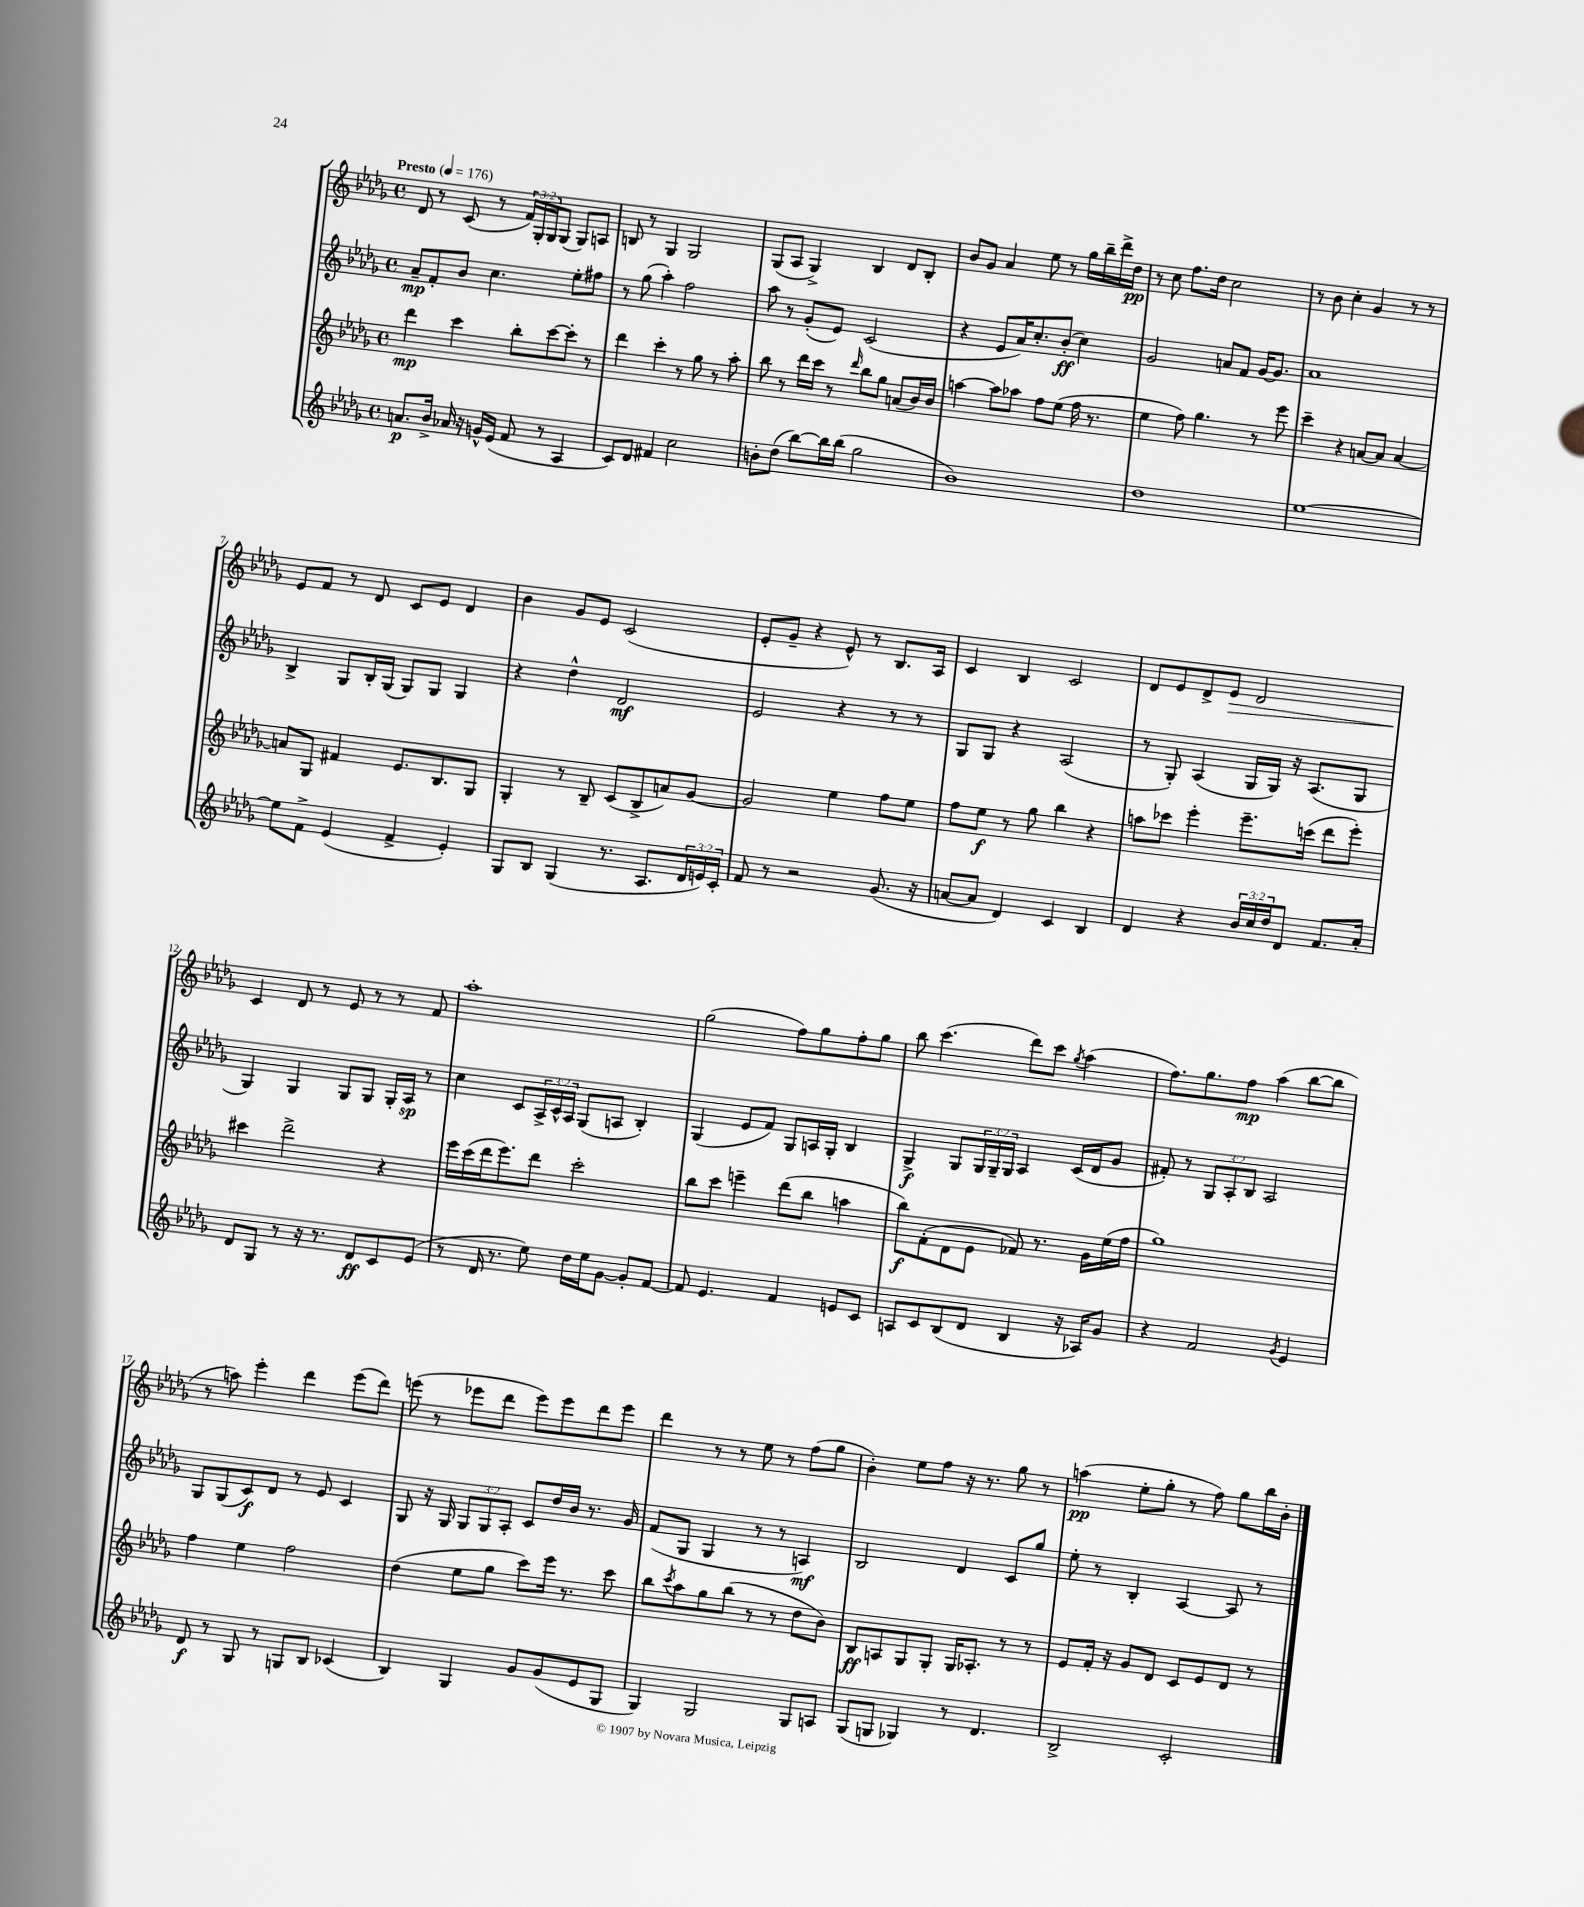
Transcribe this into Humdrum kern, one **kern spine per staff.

**kern	**kern	**kern	**kern
*staff4	*staff3	*staff2	*staff1
*clefG2	*clefG2	*clefG2	*clefG2
*k[b-e-a-d-g-]	*k[b-e-a-d-g-]	*k[b-e-a-d-g-]	*k[b-e-a-d-g-]
*M4/4	*M4/4	*M4/4	*M4/4
*met(c)	*met(c)	*met(c)	*met(c)
*MM176	*MM176	*MM176	*MM176
8.a/L	4ddd-\	8a-~/L	8d-/
.	.	8f'/	8r
16b-^/Jk	.	.	.
16a-/	4ccc\	8b-/J	(8c/
16r	.	.	.
16g^^/LL	.	4.cc\	8r
(16e-/JJ	.	.	.
8f/	8bb-'\L	.	24f/LL)
.	.	.	24G-'/
.	.	.	24G-/J
8r	[8ccc\	.	(8G-/J
4A-/	8ccc'\]J	8ee-'\L	8G-/L)
.	8r	8ff#\J	8A/J
=	=	=	=
8c/L)	4ddd-\	8r	8B/
8d-/J	.	(8gg-\	8r
4f#/	4ccc'\	4aa-'\)	4G-/
2cc\	8r	2ff\	2G-/
.	8gg-\	.	.
.	8r	.	.
.	8aa-'\	.	.
=	=	=	=
8b'\L	8bb-\	8aa-\	(8G-/L
(8dd-\J	8r	8r	8A-/J
[8bb-\L)	16ddd-\LL	(8g-'/L	4G-^/)
.	16ccc\JJ	.	.
16bb-\]L	8r	8e-/J)	.
(16bb-\JJ	.	.	.
.	16qqddd-/	.	.
2gg-\	8bb-\L	(2c/	4B-/
.	8gg-\J	.	.
.	(8a/L	.	8d-/L
.	16b-/L)	.	8B-'/J
.	16b-/JJ	.	.
=	=	=	=
1b-)	[4aa\	4r	8b-/L
.	.	.	8g-/J
.	8aa\]L	8e-/L	4a-/
.	8aa-\J	16a-/K)	.
.	.	8.cc'/	.
.	8ff\L	.	8ee-\
.	(8ee-\J	(8b-'/J	8r
.	16ff\	4cc\)	16gg-\LL
.	8.r	.	16bb-~\
.	.	.	16ddd-^\
.	.	.	16dd-\JJ
=	=	=	=
1dd-	4ee-\	2g-/	8r
.	.	.	8cc\
.	8ff\)	.	8.ff\L
.	4.gg-\	.	.
.	.	.	16dd-\Jk
.	.	8a/L	2cc\
.	.	8f/J	.
.	8r	[16g-/LK	.
.	.	8.g-/]J	.
.	8eee-\	.	.
=	=	=	=
[1ee-	4ccc~\	1a-	8r
.	.	.	8b-\
.	4r	.	4cc'\
.	[8a/L	.	4g-/
.	8a/]J	.	.
.	[4a/	.	8r
.	.	.	8r
=	=	=	=
8ee-\]L	8a/]L	4B-^/	8e-/L
8f^\J	8G-/J	.	8f/J
(4e-/	4f#/	8G-/L	8r
.	.	16B-'/L	8d-/
.	.	(16G-/JJ	.
4f^/	8.e-/L	8G-/L)	8c/L
.	.	8G-/J	8e-/J
.	8.B-/	.	.
4e-'/)	.	4G-/	4d-/
.	8G-/J	.	.
=	=	=	=
8G-/L	4G-'/	4r	4b-\
8B-/J	.	.	.
(4G-/	8r	4dd-^^\	8g-/L
.	8B-~/	.	8e-/J
8.r	(8c/L	2d-/	(2c/
.	8B-^/	.	.
8.A-/L	.	.	.
.	8a/)	.	.
24d-/L	[8g-/J	.	.
24e/)	.	.	.
24c'/JJ	.	.	.
=	=	=	=
8f/	2g-/]	2e-/	8e-'/L
8r	.	.	8g-~/J
2r	.	.	4r
.	4ee-\	4r	8e-^^/)
.	.	.	8r
(8.g-/	8ff\L	8r	8.B-/L
.	8ee-\J	8r	.
16r	.	.	16A-/Jk
=	=	=	=
[8a/L	8ff\L	8G-/L	4c/
8a/]J	8ee-\J	8G-/J	.
4d-/)	8r	4r	4B-/
.	8gg-\	.	.
4c/	4bb-\	(2A-/	2c/
4B-/	4r	.	.
=	=	=	=
4d-/	8aa\L	8r	8d-/L
.	8ccc-\J	8G-'/)	8e-/
4r	4eee-'\	(4A-/	8d-^/
.	.	.	8e-/J
24b-/LL	8.eee-~\L	16G-/LL	2d-/
24cc/	.	.	.
.	.	16G-/JJ)	.
24dd-/J	.	.	.
8d-/J	.	16r	.
.	(16ccc\Jk	(8.A-/L	.
8.f/L	8ddd-\L	.	.
.	8eee-'\J)	8G-/J	.
16a-'/Jk	.	.	.
=	=	=	=
8d-/L	4ccc#\	4G-/)	4c/
8G-/J	.	.	.
8r	2ddd-^\	4G-/	8d-/
16r	.	.	8r
8.r	.	.	.
.	.	8G-/L	8e-/
8d-/L	.	8G-/J	8r
8c/	4r	16G-'/LL	8r
.	.	16A-/JJ	.
(8e-/J	.	8r	8f/
=	=	=	=
8r	16eee-\LL	4cc\	1aa-'
.	(16ccc\	.	.
16d-/	16ddd-\J	.	.
8.r	8.eee-\)	.	.
.	.	8c/L	.
8ee-\)	8ddd-\J	24A-^/L	.
.	.	24c^^/	.
.	.	24A-/JJ	.
16dd-\LL	2ccc'\	(8G-/L	.
16ee-\J	.	.	.
[8g-\J	.	8A/J	.
8g-'/]L	.	4B-'/)	.
[8f/J	.	.	.
=	=	=	=
8f/]	8bb-\L	(4G-/	(2gg-\
4.e-/	8ccc\J	.	.
.	4eee~\	8e-/L	.
.	.	8f/J)	.
4f/	(8ddd-\L	8G-/L	8ff\L)
.	8bb-\J	16A/L	8gg-\
.	.	16G-'/JJ	.
8e/L	4aa\	4B-/	8ff'\
8c/J	.	.	8gg-\J
=	=	=	=
8A/L	8bb-\L)	4G-^/	8bb-\
8c/	(8f'\	.	(4.ccc\
(8B-/	8d-\	8G-/L	.
8d-/J	8e-\J	24G-/L	.
.	.	24G-~/	.
.	.	24G-/JJ	.
4B-/	8f-/)	4A-/	8ddd-\L)
.	8.r	.	8ccc\J
.	.	.	8qgg-/
16r	.	(16c/LL	(4aa-\
16A-/LK)	16g-\LL	16d-/J	.
8g-/J	(16ee-\	8g-/J	.
.	16ff\JJ	.	.
=	=	=	=
4r	1gg-)	8f#'/)	8.ff\L)
.	.	8r	.
.	.	.	8.gg-\
2f/	.	12G-/L	.
.	.	12A-'/	.
.	.	.	8ff\J
.	.	12B-/J	.
.	.	2A-/	(4aa-\
8qg-/	.	.	.
4e-/	.	.	[8bb-\L
.	.	.	8bb-\]J
=	=	=	=
8d-/	4ff\	8G-/L	8r
8r	.	(8G-/	8aa\)
8G-/	4ee-\	8c/)	4eee-'\
8r	.	8d-/J	.
8G/L	2ff\	8r	4ddd-\
8B-/J	.	8e-/	.
(4c-/	.	4c/	(8eee-\L
.	.	.	8ddd-\J)
=	=	=	=
4B-/)	(4dd-\	8G-/	(8eee\
.	.	16r	8r
.	.	16G-/	.
4G-/	8ee-\L	12G-/L	8eee-\L
.	.	12G-/	.
.	8gg-\J	.	8ddd-\J
.	.	12A-'/J	.
8g-/L	8ccc\L)	8c/L	8eee-\L)
(8g-/	16eee-\Jk	16dd-/L	8eee-\
.	8.r	16b-/JJ	.
8e-/	.	8.r	8ddd-\
8G-/J	8ccc\	.	8eee-\J
.	.	16g-/	.
=	=	=	=
4G-/)	8bb-\L	(8f/L	4ddd-\
.	8qccc/	.	.
.	8aa-\	8G-/J	.
2G-/	8gg-\	4G-/	8r
.	(8bb-\J	.	8r
.	8r	8r	8ee-\
.	8r	8r	8r
8G-/L	8dd-\L	4A/)	(8ff\L
8A/J	8b-\J)	.	8gg-\J
=	=	=	=
(8G-/L	8B-/L	2B-/	4b-'\)
8G/J	8A/	.	.
4G-/)	8G-/	.	8ee-\L
.	8G-'/J	.	8ff\J
8r	16G-/LK	4d-/	16r
.	8.A-'/J	.	8.r
4.d-/	.	.	.
.	8r	8c/L	8gg-\
.	8r	8gg-/J	8r
=	=	=	=
2B-^/	8e-/L	8ee-'\	(4aa\
.	16f'/Jk	8r	.
.	16r	.	.
.	8g-/L	4B-'/	8ee-'\L
.	8d-/J	.	8gg-'\J
2c'/	8c/L	[4A-/	8r
.	8e-/	.	8ff\)
.	8d-/J	8A-/]	8gg-\L
.	8r	8r	16bb-\L
.	.	.	16b-'\JJ
==	==	==	==
*-	*-	*-	*-
